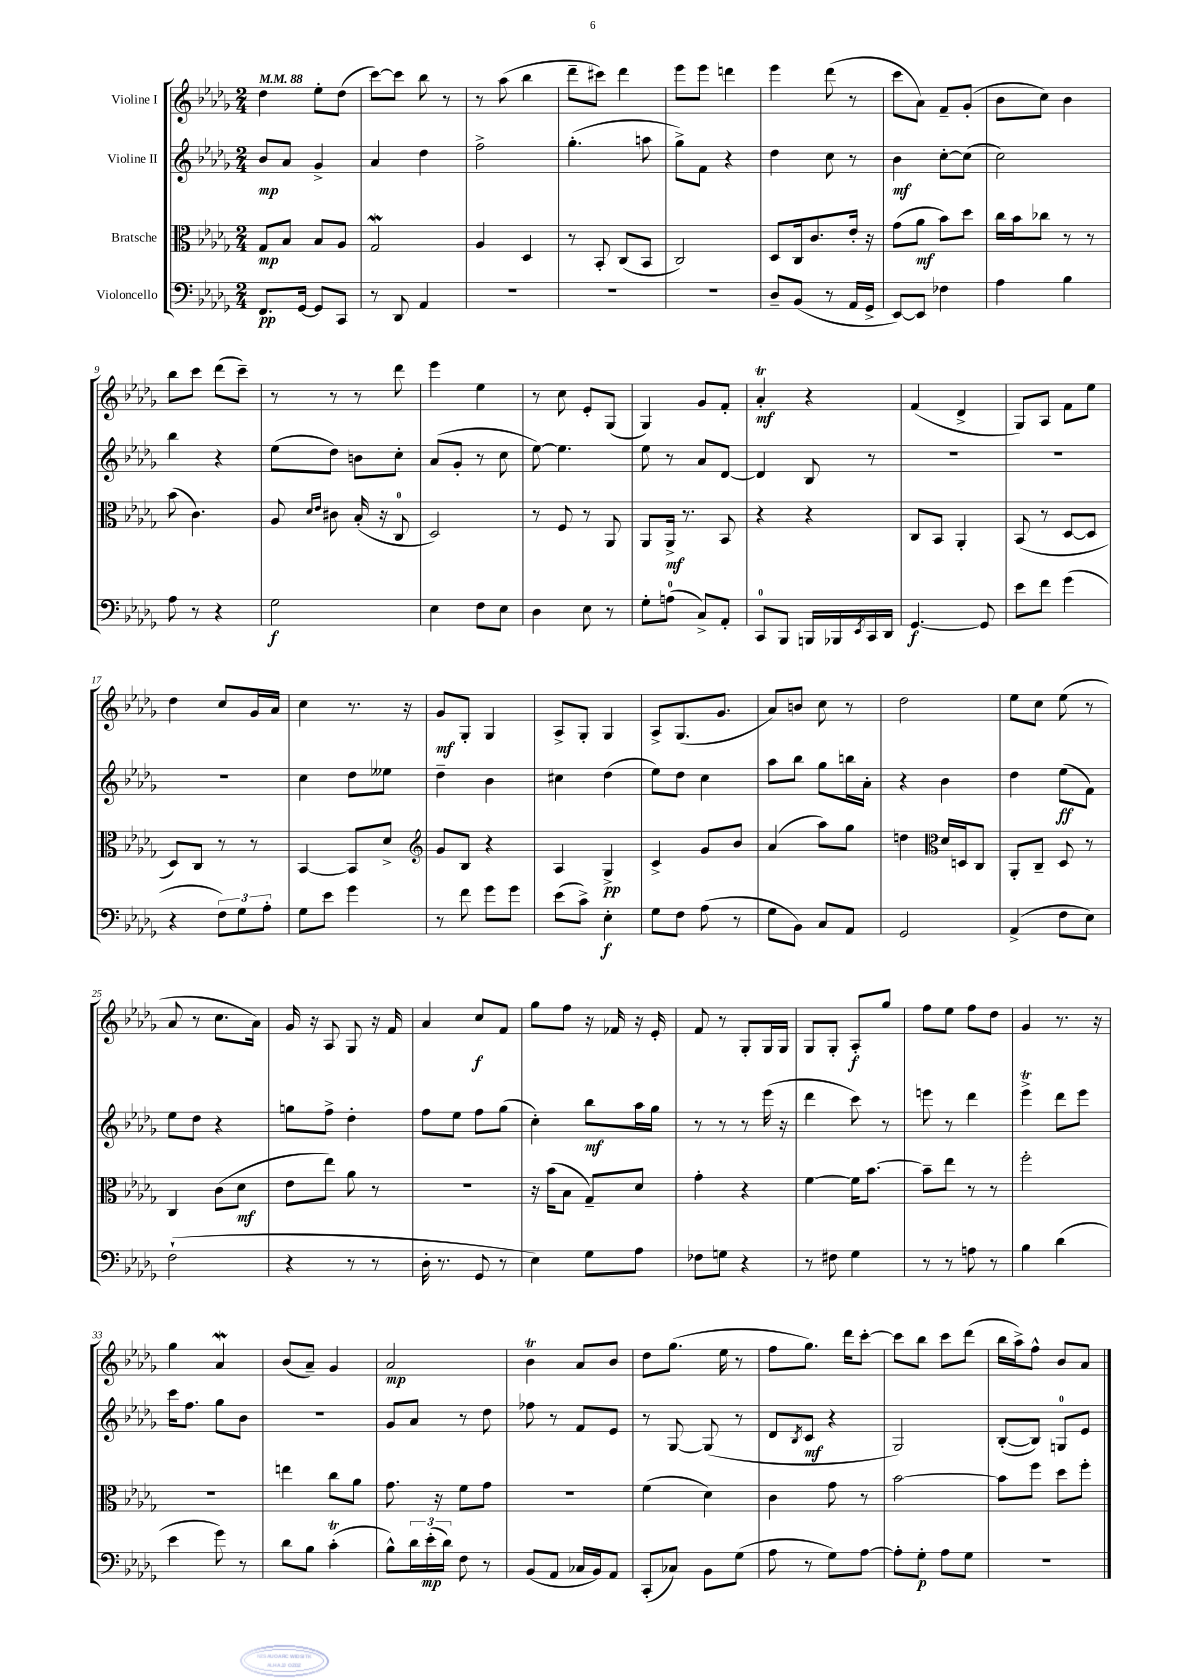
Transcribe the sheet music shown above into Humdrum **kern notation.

**kern	**kern	**kern	**kern
*staff4	*staff3	*staff2	*staff1
*clefF4	*clefC3	*clefG2	*clefG2
*k[b-e-a-d-g-]	*k[b-e-a-d-g-]	*k[b-e-a-d-g-]	*k[b-e-a-d-g-]
*M2/4	*M2/4	*M2/4	*M2/4
*MM88	*MM88	*MM88	*MM88
8.FF/L	8G-/L	8b-/L	4dd-\
.	8B-/J	8a-/J	.
[16GG-/Jk	.	.	.
8GG-/]L	8B-/L	4g-^/	8ee-'\L
8CC/J	8A-/J	.	(8dd-\J
=	=	=	=
8r	2G-/	4a-/	[8ccc\L)
8DD-/	.	.	8ccc\]J
4AA-/	.	4dd-\	8bb-\
.	.	.	8r
=	=	=	=
2r	4A-/	2ff^\	8r
.	.	.	(8aa-\
.	4D-/	.	4bb-\
=	=	=	=
2r	8r	(4.gg-'\	8ddd-~\L
.	8BB-'/	.	8ccc#\J)
.	(8C/L	.	4ddd-\
.	8BB-/J	8aa\	.
=	=	=	=
2r	2C/)	8gg-^\L)	8eee-\L
.	.	8f\J	8eee-\J
.	.	4r	4ddd\
=	=	=	=
8D-~/L	8D-/L	4dd-\	4eee-\
(8BB-/J	16C/k	.	.
.	8.c/	.	.
8r	.	8cc\	(8ddd-\
16AA-/LL	16e-'/Jk	8r	8r
16GG-^/JJ	16r	.	.
=	=	=	=
[8EE-/L)	(8g-\L	4b-\	8ccc\L
8EE-/]J	8a-\J	.	8a-\J)
4F-\	8b-\L)	[8cc'\L	8f~/L
.	8dd-\J	(8cc\]J	(8g-'/J
=	=	=	=
4A-\	16cc\LL	2cc\)	8b-\L
.	16b-\J	.	.
.	8cc-\J	.	8cc\J)
4B-\	8r	.	4b-\
.	8r	.	.
=	=	=	=
8A-\	(8b-\	4bb-\	8bb-\L
8r	4.c\)	.	8ccc\J
4r	.	4r	(8ddd-\L
.	.	.	8ccc~\J)
=	=	=	=
2G-\	8A-/	(8ee-\L	8r
.	16qqd-/LL	.	.
.	16qqe-/JJ	.	.
.	8c#\	8dd-\J)	8r
.	(16B-'/	8b\L	8r
.	16r	.	.
.	8C/	8cc'\J	8ddd-\
=	=	=	=
4E-\	2D-/)	(8a-/L	4eee-\
.	.	8g-'/J	.
8F\L	.	8r	4ee-\
8E-\J	.	8cc\	.
=	=	=	=
4D-\	8r	[8ee-\)	8r
.	8F/	4.ee-\]	8cc\
8E-\	8r	.	8e-'/L
8r	8AA-/	.	(8G-/J
=	=	=	=
8G-'\L	8AA-/L	8ee-\	4G-/)
(8A\J	16AA-^/Jk	8r	.
.	8.r	.	.
8C^/L)	.	8a-/L	8g-/L
8AA-'/J	8BB-/	[8d-/J	8f'/J
=	=	=	=
8CC/L	4r	4d-/]	4a-'/
8BBB-/J	.	.	.
16BBB/LL	4r	8B-/	4r
16BBB-/	.	.	.
8qEE-/	.	.	.
16CC/	.	8r	.
16DD-/JJ	.	.	.
=	=	=	=
[4.GG-/	8C/L	2r	(4f/
.	8BB-/J	.	.
.	4AA-'/	.	4d-^/
8GG-/]	.	.	.
=	=	=	=
8e-\L	(8BB-/	2r	8G-/L)
8f\J	8r	.	8A-/J
(4g-\	[8D-/L	.	8f\L
.	8D-/]J	.	8ee-\J
=	=	=	=
4r	8D-/L)	2r	4dd-\
.	8C/J	.	.
12F\L)	8r	.	8cc/L
12G-\	.	.	.
.	8r	.	16g-/L
12A-'\J	.	.	.
.	.	.	16a-/JJ
=	=	=	=
8G-\L	[4BB-/	4cc\	4cc\
8e-\J	.	.	.
4g-\	8BB-/]L	8dd-\L	8.r
.	8d-^/J	8ee--\J	.
.	.	.	16r
=	=	=	=
*	*clefG2	*	*
8r	8g-/L	4dd-~\	8g-/L
8f\	8B-/J	.	8G-'/J
8g-\L	4r	4b-\	4G-/
8g-\J	.	.	.
=	=	=	=
(8e-\L	4A-/	4cc#\	8A-^/L
8c^\J)	.	.	8G-'/J
4E-'\	4G-^/	(4dd-\	4G-/
=	=	=	=
8G-\L	4c^/	8ee-\L)	8A-^/L
8F\J	.	8dd-\J	(8.G-/
(8A-\	8g-/L	4cc\	.
.	.	.	8.g-/J
8r	8b-/J	.	.
=	=	=	=
8G-\L	(4a-/	8aa-\L	8a-/L)
8BB-\J)	.	8bb-\J	8b/J
8C/L	8aa-\L)	8gg-\L	8cc\
8AA-/J	8gg-\J	16bb\L	8r
.	.	16a-'\JJ	.
=	=	=	=
2GG-/	4dd\	4r	2dd-\
*	*clefC3	*	*
.	16d-/LL	4b-\	.
.	16D/J	.	.
.	8C/J	.	.
=	=	=	=
(4AA-^/	8AA-'/L	4dd-\	8ee-\L
.	8C~/J	.	8cc\J
8F\L	8D-/	(8ee-\L	(8ee-\
8E-\J)	8r	8f\J)	8r
=	=	=	=
(2F`\	4C/	8ee-\L	8a-/
.	.	8dd-\J	8r
.	(8c\L	4r	8.cc\L
.	8d-\J	.	.
.	.	.	16a-\Jk)
=	=	=	=
4r	8e-\L	8gg\L	16g-/
.	.	.	16r
.	8ee-\J)	8ff^\J	8A-/
8r	8a-\	4dd-'\	8G-/
8r	8r	.	16r
.	.	.	16f/
=	=	=	=
16D-'\	2r	8ff\L	4a-/
8.r	.	.	.
.	.	8ee-\J	.
8GG-/	.	8ff\L	8cc/L
8r	.	(8gg-\J	8f/J
=	=	=	=
4E-\)	16r	4cc'\)	8gg-\L
.	(16b-\LK	.	.
.	8B-\J	.	8ff\J
8G-\L	8G-~/L)	8bb-\L	16r
.	.	.	16f-/
8A-\J	8d-/J	16aa-\L	16r
.	.	16gg-\JJ	16e-'/
=	=	=	=
8F-\L	4g-'\	8r	8f/
8G\J	.	8r	8r
4r	4r	8r	8G-'/L
.	.	(16eee-\	16G-/L
.	.	16r	16G-/JJ
=	=	=	=
8r	[4f\	4ddd-\	8G-/L
8F#\	.	.	8G-'/J
4G-\	16f\]LK	8ccc\)	8A-'/L
.	[8.b-\J	.	.
.	.	8r	8gg-/J
=	=	=	=
8r	8b-~\]L	8eee\	8ff\L
8r	8ee-\J	8r	8ee-\J
8A\	8r	4ddd-\	8ff\L
8r	8r	.	8dd-\J
=	=	=	=
4B-\	2ff'\	4eee-^\	4g-/
(4d-\	.	8ddd-\L	8.r
.	.	8eee-\J	.
.	.	.	16r
=	=	=	=
4e-\	2r	16ccc\LK	4gg-\
.	.	8.ff\J	.
8g-\)	.	8gg-\L	4a-/
8r	.	8b-\J	.
=	=	=	=
8d-\L	4ee\	2r	(8b-/L
8B-\J	.	.	8a-~/J)
(4c'\	8cc\L	.	4g-/
.	8a-\J	.	.
=	=	=	=
8B-^^\L)	8.g-\	8g-/L	2a-/
24d-\L	.	8a-/J	.
(24e-'\	.	.	.
.	16r	.	.
24d-\JJ)	.	.	.
8F\	8f\L	8r	.
8r	8g-\J	8dd-\	.
=	=	=	=
(8BB-/L	2r	8ff-\	4b-\
8AA-/J	.	8r	.
16C-/LL	.	8f/L	8a-/L
16BB-/J)	.	.	.
8AA-/J	.	8e-/J	8b-/J
=	=	=	=
(8CC'/L	(4f\	8r	8dd-\L
8C-/J)	.	[8G-/	(8.gg-\J
8BB-\L	4d-\)	(8G-/]	.
.	.	.	16ee-\
(8G-\J	.	8r	8r
=	=	=	=
8A-\	4c\	8d-/L	8ff\L
.	.	8qB-/	.
8r	.	8c/J	8.gg-\J)
8G-\L)	8g-\	4r	.
.	.	.	16ddd-\LK
[8A-\J	8r	.	[8ccc'\J
=	=	=	=
8A-'\]L	[2b-\	2G-/)	8ccc\]L
8G-'\J	.	.	8bb-\J
8A-\L	.	.	8ccc\L
8G-\J	.	.	(8ddd-\J
=	=	=	=
2r	8b-\]L	([8B-'/L	16bb-\LL
.	.	.	16aa-^\J)
.	8ff\J	8B-/]J)	8ff^^\J
.	8dd-\L	8G/L	8b-/L
.	8ff'\J	8e-/J	8a-/J
==	==	==	==
*-	*-	*-	*-
